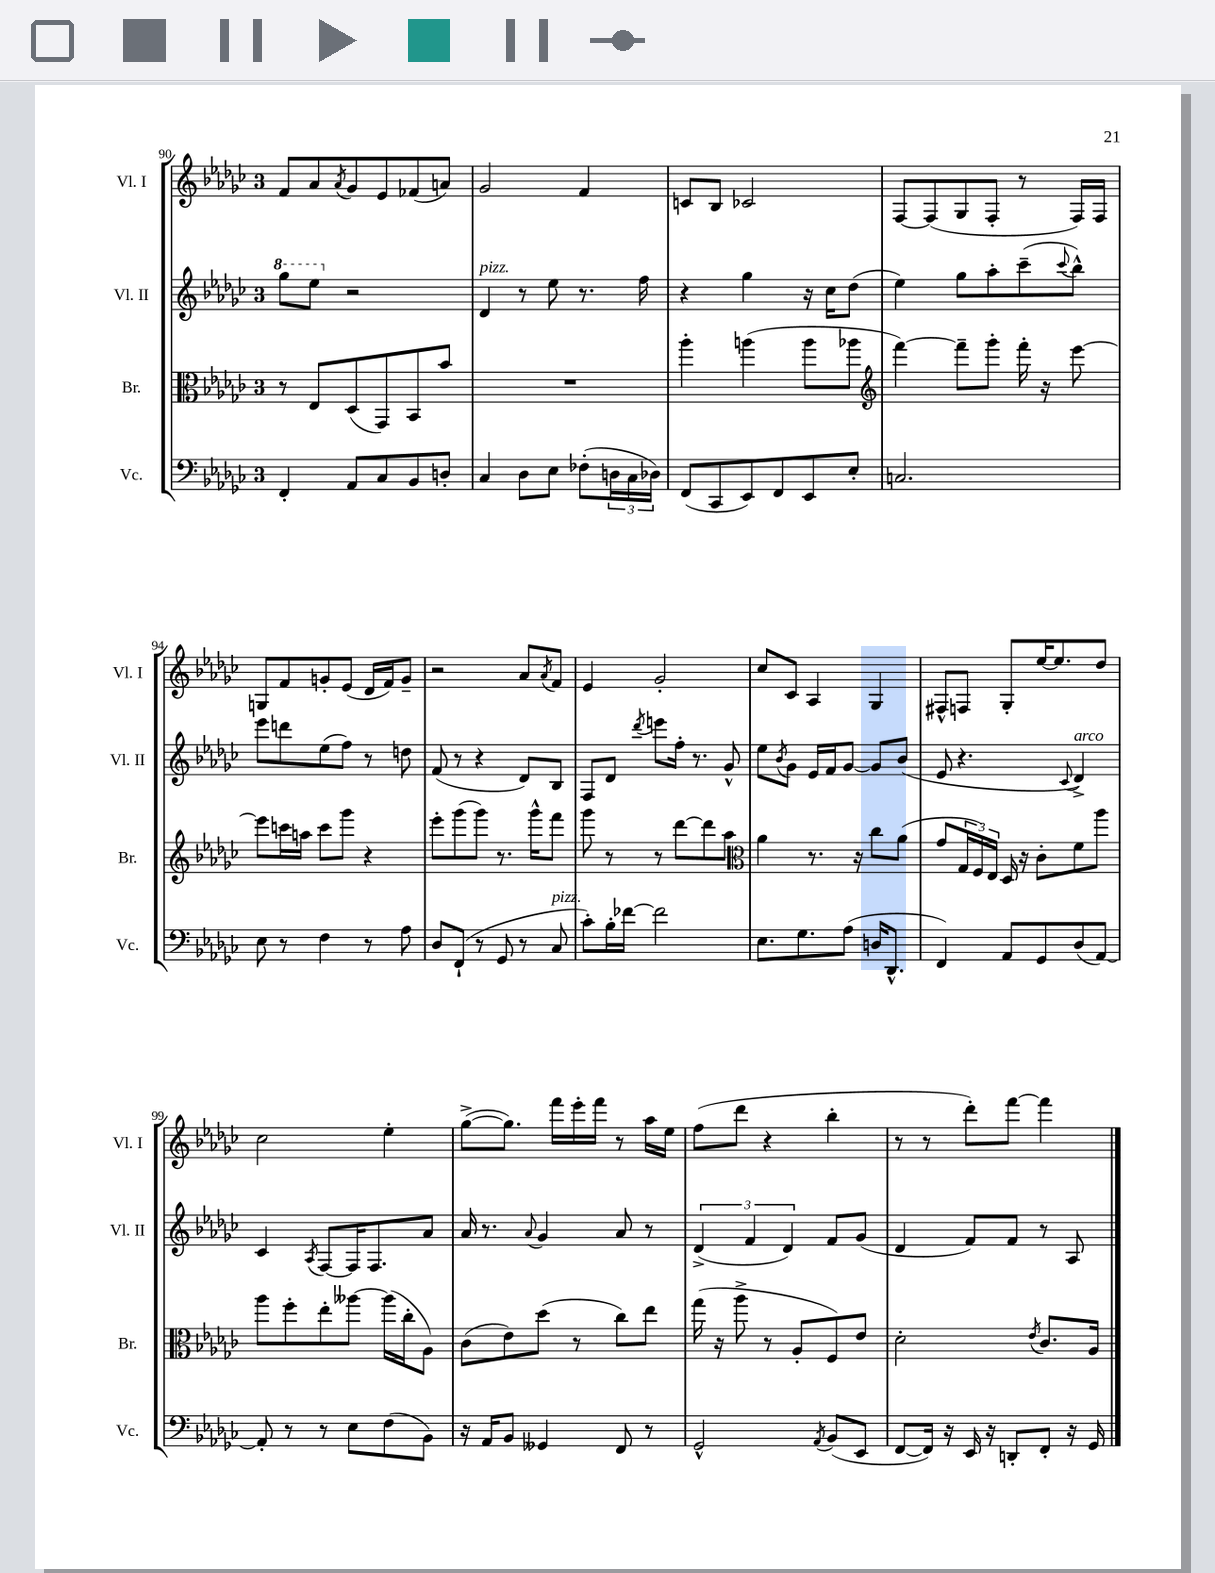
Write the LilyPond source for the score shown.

<<
\new StaffGroup <<
\new Staff = "s0" \with { instrumentName = "Vl. I" shortInstrumentName = "Vl. I" } {
    \clef treble \key ges \major \once \override Staff.TimeSignature.style = #'single-digit \time 3/4
    f'8 aes'8 \acciaccatura { aes'8 } ges'8 ees'8 fes'8( a'8) |
    ges'2 f'4 |
    c'8 bes8 ces'2 |
    f8~ f8( ges8 f8-. r8 f16) f16 |
    g8 f'8 g'8-. ees'8( des'16 f'16) g'8-- |
    r2 aes'8 \acciaccatura { aes'8 } f'8 |
    ees'4 ges'2-. |
    ces''8 ces'8 aes4 ges4 |
    fis8-^ f8 ges8-. ees''16~ ees''8. des''8 |
    ces''2 ees''4-. |
    ges''8~->( ges''8.) f'''16 ees'''16-. f'''16 r8 aes''16 ees''16 |
    f''8( des'''8 r4 bes''4-. |
    r8 r8 des'''8-.) f'''8~ f'''4 \bar "|." |
}
\new Staff = "s1" \with { instrumentName = "Vl. II" shortInstrumentName = "Vl. II" } {
    \clef treble \key ges \major \once \override Staff.TimeSignature.style = #'single-digit \time 3/4
    \ottava #1 ges'''8 ees'''8 \ottava #0 r2 |
    des'4^\markup { \italic "pizz." } r8 ees''8 r8. f''16 |
    r4 ges''4 r16 ces''16 des''8( |
    ees''4) ges''8 aes''8-. ces'''8--( \appoggiatura { ces'''8 } bes''8-^) |
    ees'''8 d'''8 ees''8( f''8) r8 d''8 |
    f'8( r8 r4 des'8) bes8 |
    f8 des'8 \acciaccatura { des'''8 } e'''8 f''16-. r8. ges'8-^ |
    ees''8 \acciaccatura { bes'8 } ges'8 ees'16 f'16 ges'8~ ges'8 bes'8( |
    ees'8 r4. \appoggiatura { ces'8 } des'4->^\markup { \italic "arco" }) |
    ces'4 \acciaccatura { aes8 } f8~ f16 f8. aes'8 |
    aes'16 r8. \appoggiatura { aes'8 } ges'4 aes'8 r8 |
    \tuplet 3/2 { des'4->( f'4 des'4) } f'8 ges'8( |
    des'4 f'8) f'8 r8 aes8 \bar "|." |
}
\new Staff = "s2" \with { instrumentName = "Br." shortInstrumentName = "Br." } {
    \clef alto \key ges \major \once \override Staff.TimeSignature.style = #'single-digit \time 3/4
    r8 ees8 des8( ges,8) bes,8 bes'8 |
    R2. |
    aes''4-. a''4( a''8 aes''8 |
    \clef treble f'''4~) f'''8-- ges'''8-. f'''16-. r16 ees'''8~ |
    ees'''8 c'''16 a''16 c'''8 ges'''8 r4 |
    ees'''8-. ges'''8( ges'''8) r8. ges'''16-^ f'''8 |
    ges'''8 r8 r8 des'''8~ des'''8 aes''8 |
    \clef alto aes'4 r8. r16 ces''8 aes'8( |
    ges'8 \tuplet 3/2 { ges16 f16) ees16 } des16 r16 ces'8-. f'8 aes''8 |
    aes''8 f''8-. ees''8-. aeses''8~ aeses''16( ces''16-. aes8) |
    ces'8( ees'8) des''8( r8 ces''8) ees''8 |
    ges''16( r16 aes''8-> r8 aes8-. f8) ees'8 |
    des'2-. \acciaccatura { ees'8 } ces'8. aes16 \bar "|." |
}
\new Staff = "s3" \with { instrumentName = "Vc." shortInstrumentName = "Vc." } {
    \clef bass \key ges \major \once \override Staff.TimeSignature.style = #'single-digit \time 3/4
    f,4-. aes,8 ces8 bes,8 d8-. |
    ces4 des8 ees8 fes8-.( \tuplet 3/2 { d16 ces16 des16) } |
    f,8( ces,8 ees,8) f,8 ees,8 ees8-. |
    c2. |
    ees8 r8 f4 r8 aes8 |
    des8 f,8-!( r8 ges,8 r8 ces8^\markup { \italic "pizz." } |
    ces'8-.) bes16-. fes'16~ fes'2 |
    ees8. ges8. aes8( d16 des,8.-^ |
    f,4) aes,8 ges,8 des8( aes,8~) |
    aes,8-. r8 r8 ees8 f8( bes,8) |
    r16 aes,16 bes,8 geses,4 f,8 r8 |
    ges,2-^ \acciaccatura { aes,8 } bes,8( ees,8 |
    f,8~ f,16) r16 ees,16 r16 d,8-. f,8-. r16 ges,16 \bar "|." |
}
>>
>>
\layout { \context { \Score currentBarNumber = #90 } }
